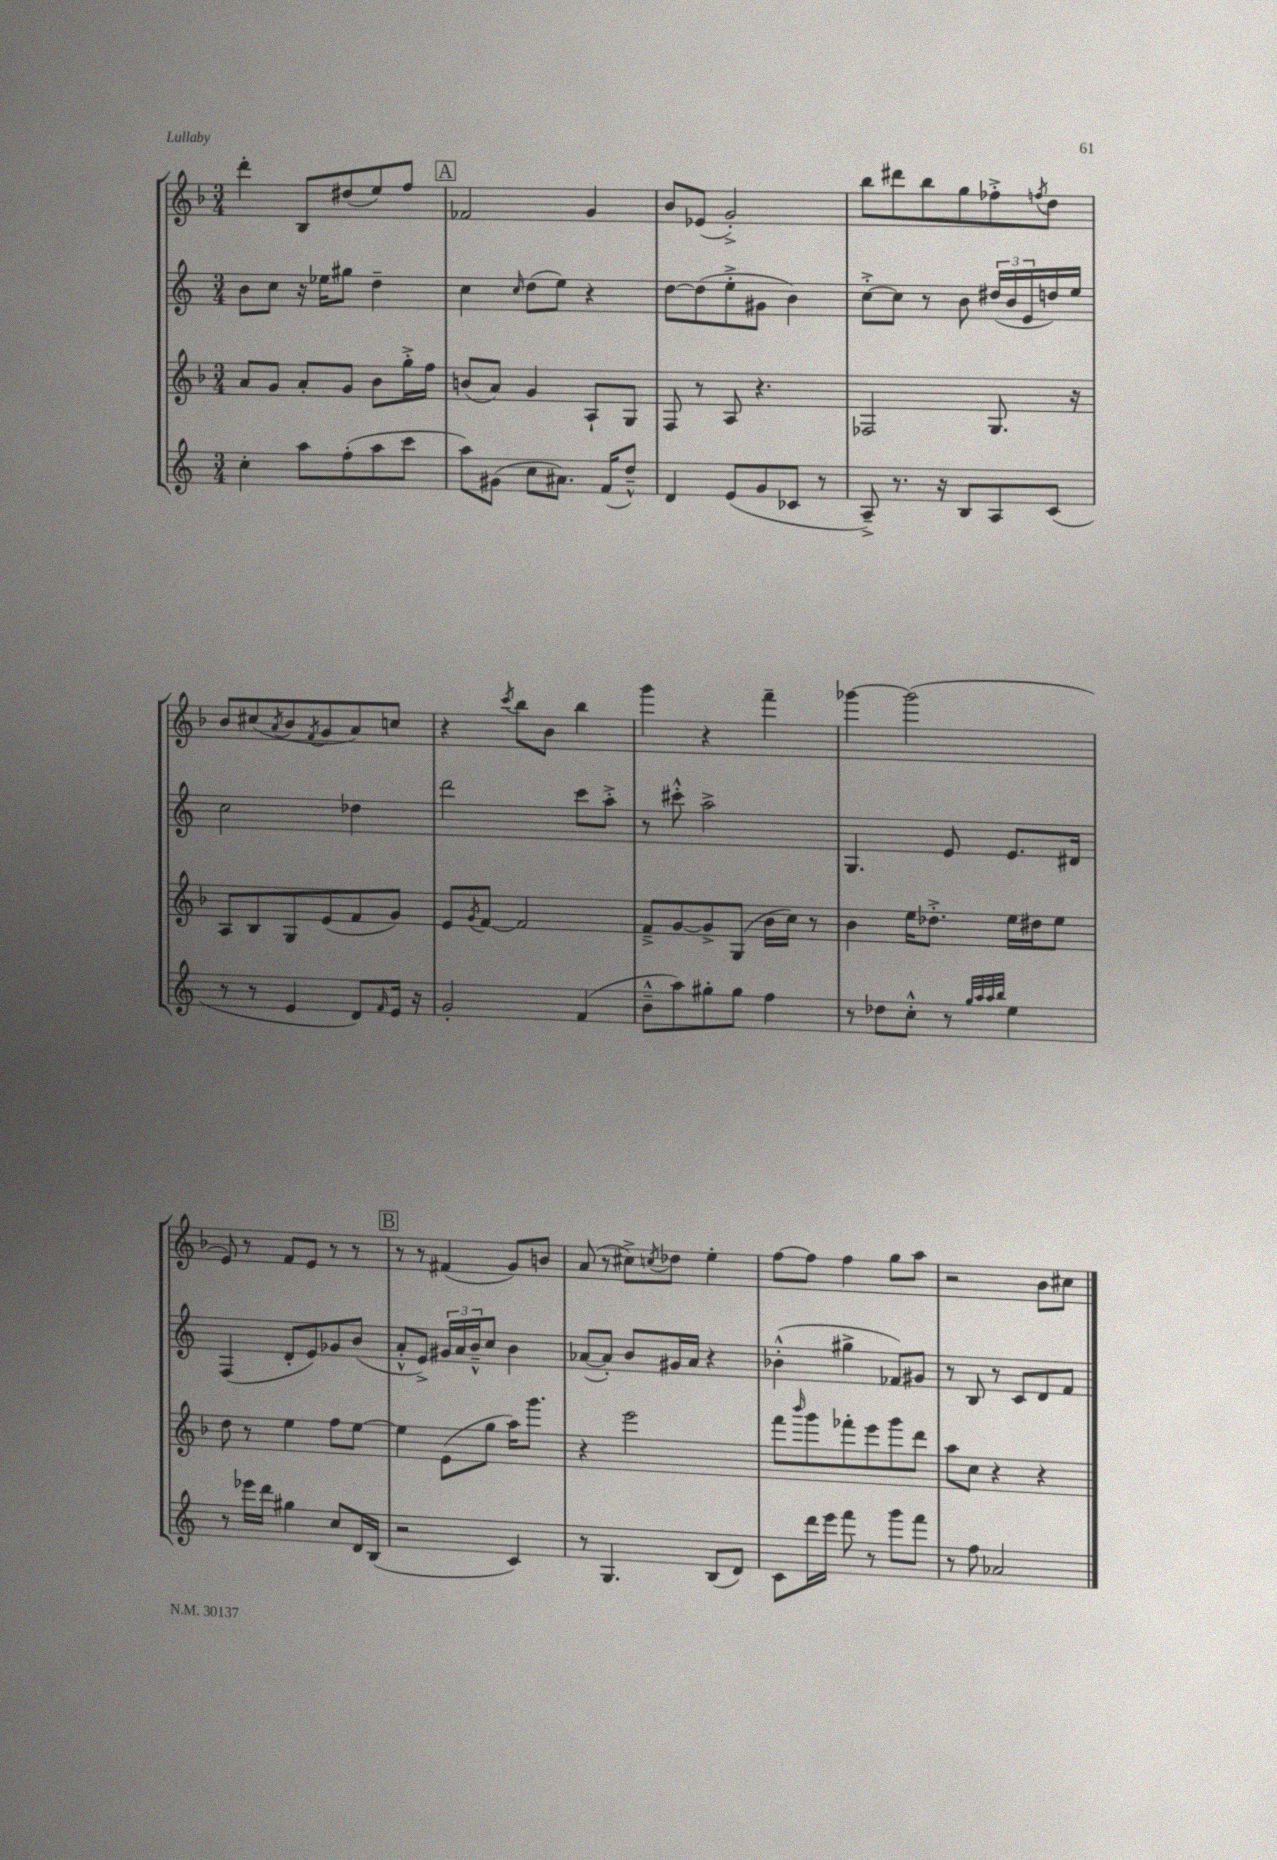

**kern	**kern	**kern	**kern
*part4	*part3	*part2	*part1
*staff4	*staff3	*staff2	*staff1
*clefG2	*clefG2	*clefG2	*clefG2
*k[]	*k[b-]	*k[]	*k[b-]
*M3/4	*M3/4	*M3/4	*M3/4
=95	=95	=95	=95
4cc'\	8a/L	8b\L	4ddd'\
.	8g/J	8cc\J	.
8aa\L	8a'/L	16r	8B-/L
.	.	16ee-X\KL	.
(8ff'\	8g/J	8gg#X\J	(8dd#X/
8aa\	8b-\L	4dd~\	8ee/)
8ccc\J	16gg'^\L	.	8ff/J
.	16ff\JJ	.	.
!!LO:REH:place=s1:t=A
=96	=96	=96	=96
8aa\L)	(8bn/L	4cc\	2f-X/
(8g#X\J	8a/J)	.	.
.	.	16qqcc/	.
8cc\L	4g/	(8dd\L	.
8.a#X\J)	.	8ee\J)	.
.	8A`/L	4r	4g/
(16f/KL	.	.	.
8dd~^^/J)	8G/J	.	.
=97	=97	=97	=97
4d/	8F/	[8dd\L	8b-/L
.	8r	(8dd\]	(8e-X/J
(8e/L	8A/	8ee'^\	2g'^/)
8g/	4.r	8g#X\J	.
8c-X/J	.	4b\)	.
8r	.	.	.
=98	=98	=98	=98
8A~^/)	2F-X/	[8cc'^\L	8bb-\L
8.r	.	8cc\J]	8ddd#X\
.	.	8r	8bb-\
16r	.	.	.
8B/L	.	8b\	8gg\
8A/	8.G/	(24dd#X/LL	8ff-X'^\
.	.	24b/	.
.	.	24e/	.
.	.	.	8qffn/
(8c/J	.	16ddn/)	8dd\J
.	16r	16ee/JJ	.
!!LO:LB:g=z
=99	=99	=99	=99
8r	8A/L	2cc\	8b-/L
8r	8B-/	.	(8cc#X/
.	.	.	8qa/
4e/	8G/	.	8b-/
.	.	.	8qf/
.	(8e/	.	8g/
8d/L)	8f/	4dd-X\	8a/)
16qqf/	.	.	.
16e/Jk	8g/J)	.	8ccn/J
16r	.	.	.
=100	=100	=100	=100
2g'/	8e/L	2ddd\	4r
.	8qg/	.	.
.	[8f/J	.	.
.	.	.	8qccc/
.	2f/]	.	8bb-\L
.	.	.	8b-\J
(4f/	.	8ccc\L	4bb-\
.	.	8aa'^\J	.
=101	=101	=101	=101
8b~^^\L	8f~^/L	8r	4ggg\
8aa\)	[8g/	8ccc#X'^^\	.
8gg#X'\	8g^/]	2aa^\	4r
8gg#\J	(8G/J	.	.
4ff\	16b-\LL	.	4fff~\
.	16cc\JJ)	.	.
.	8r	.	.
=102	=102	=102	=102
8r	4b-\	4.G/	[4ggg-X\
8dd-X\L	.	.	.
8cc'^^\J	16ee\KL	.	(2ggg-\]
.	8.dd-X'^\J	.	.
8r	.	8e/	.
32qqgg/LLL	.	.	.
32qqaa/	.	.	.
32qqaa/	.	.	.
32qqbb/JJJ	.	.	.
4ee\	16ee\LL	8.e/L	.
.	16dd#X\J	.	.
.	8ee\J	.	.
.	.	16d#X/Jk	.
!!LO:LB:g=z
=103	=103	=103	=103
8r	8dd\	(4F/	8e/)
16eee-X\LL	8r	.	8r
16ddd\JJ	.	.	.
4gg#X\	4ee\	8d'/L	8f/L
.	.	8e/)	8e/J
8cc/L	8ff\L	8g-X/	8r
16d/L	[8ee\J	(8b/J	8r
(16B/JJ	.	.	.
!!LO:REH:place=s1:t=B
=104	=104	=104	=104
2r	4ee\]	8a'^^/L	8r
.	.	8e^/J)	8r
.	(8e\L	24g#X/LL	(4f#X/
.	.	24a/	.
.	.	24b~^^/J	.
.	8gg\J	8cc/J	.
4c/)	16aa\KL)	4b\	8g/L)
.	8.ggg\J	.	.
.	.	.	8bn/J
=105	=105	=105	=105
8r	4r	([8a-X/L	(8a/
4.G/	.	8a-'/J])	8r
.	2eee\	8b/L	8cc#X^\L)
.	.	.	8qccn/
.	.	16g#X/L	8dd-X\J
.	.	16a-/JJ	.
(8B/L	.	4r	4ee'\
8d/J)	.	.	.
=106	=106	=106	=106
8c\L	8fff\L	(4b-X'^^\	[8ff\L
.	16qqbbb-/	.	.
16ddd\L	8ggg\	.	8ff\J]
16eee\JJ	.	.	.
8fff\	8fff-X'\	4gg#X^\	4ff\
8r	8eee\	.	.
8ggg\L	8ggg\	8f-X/L)	8gg\L
8fff\J	8ddd\J	8g#X/J	8aa\J
=107	=107	=107	=107
8r	8aa\L	8r	2r
8ff\	8cc\J	8B/	.
2a-X/	4r	8r	.
.	.	8c/L	.
.	4r	8d/	8b-\L
.	.	8f/J	8cc#X\J
==	==	==	==
*-	*-	*-	*-
